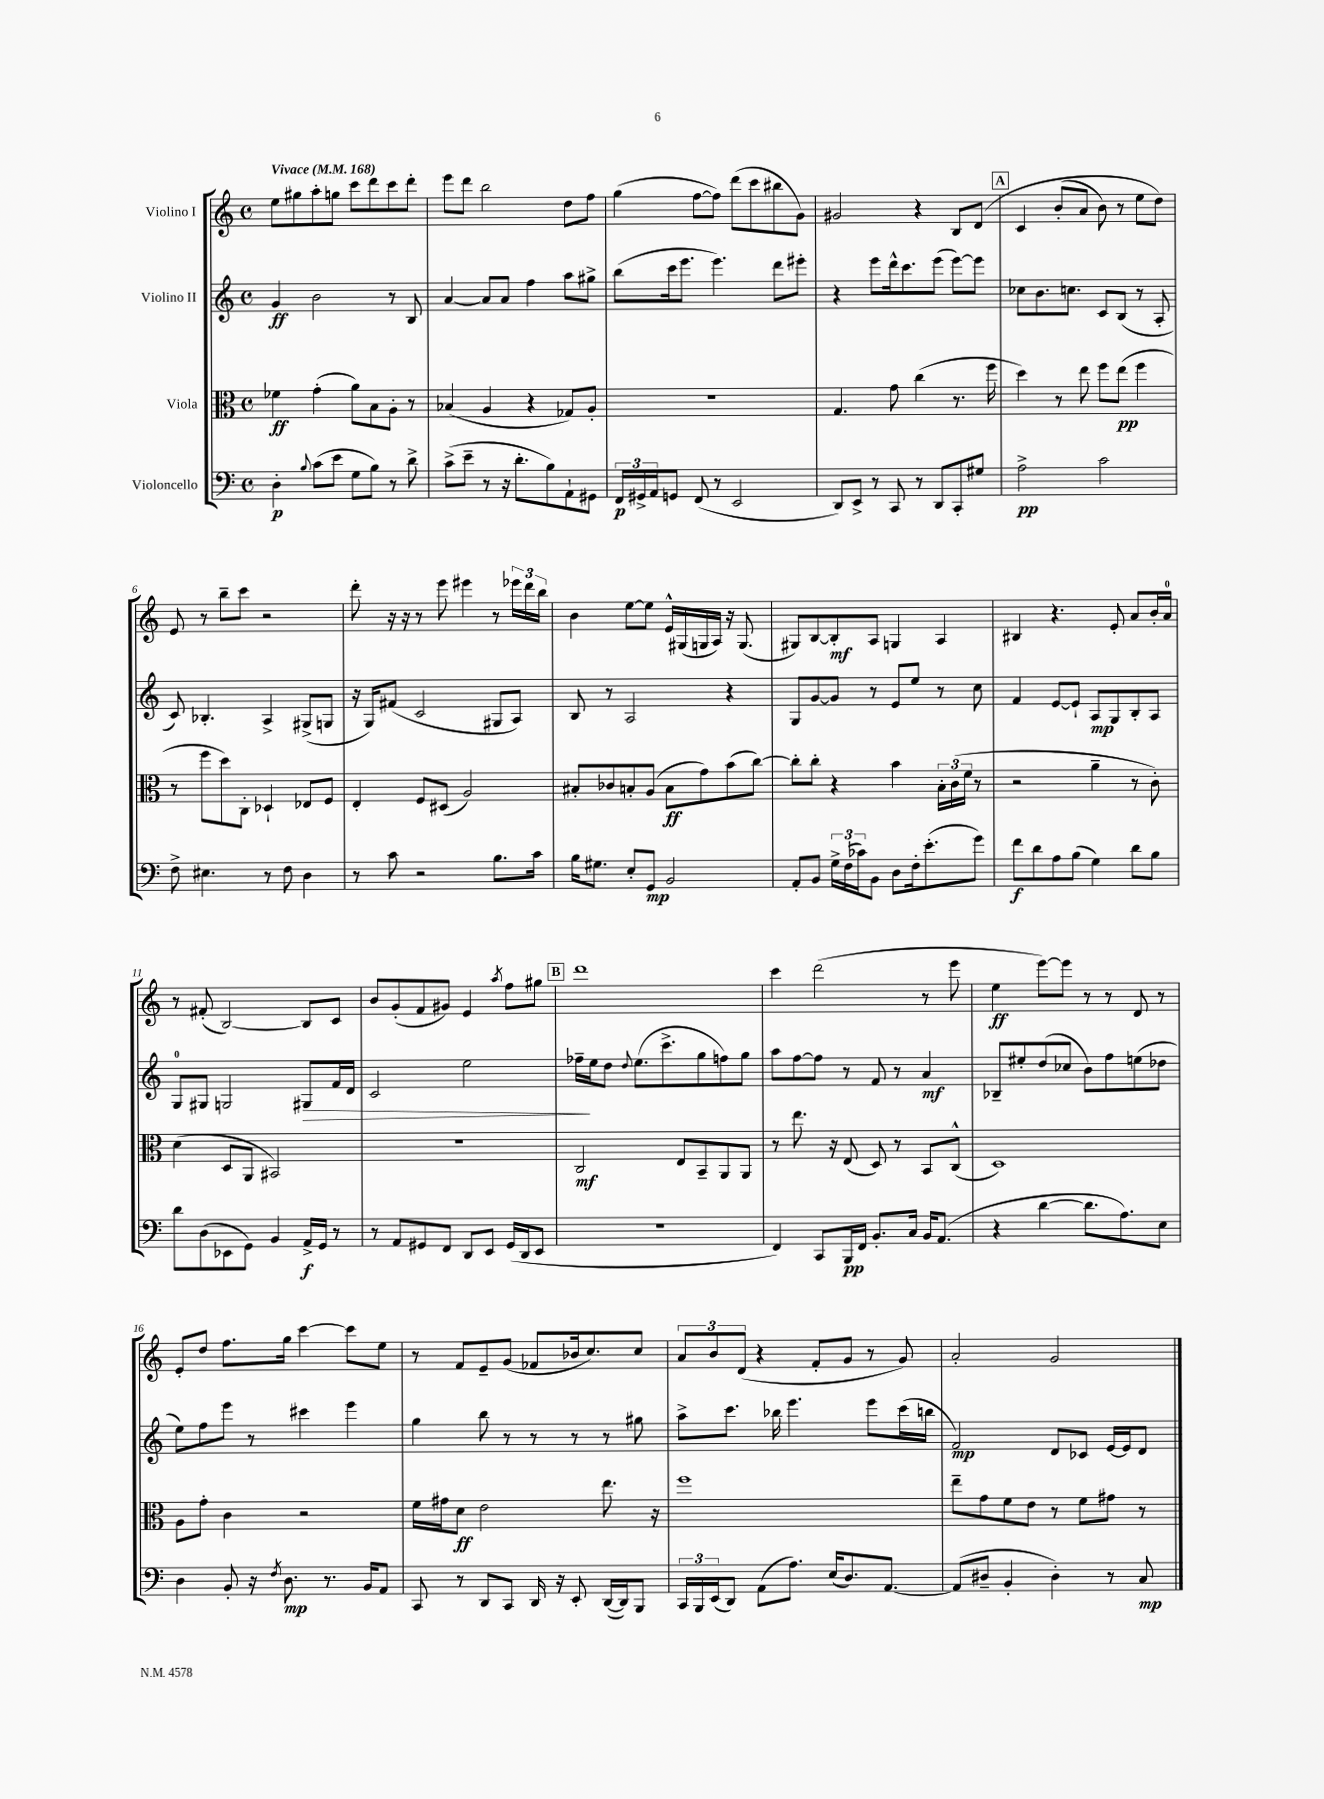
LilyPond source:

<<
\new StaffGroup <<
\new Staff = "s0" \with { instrumentName = "Violino I" } {
    \clef treble \key c \major \defaultTimeSignature \time 4/4 \tempo "Vivace" 4 = 168
    e''8 gis''8 a''8-. g''8 c'''8 d'''8 c'''8 d'''8-. |
    e'''8 d'''8 b''2 d''8 f''8 |
    g''4( f''8~ f''8) d'''8( c'''8 bis''8 g'8) |
    gis'2 r4 b8 d'8\( |
    \mark \markup { \box "A" } c'4 b'8-.( a'8 b'8) r8 e''8 d''8\) |
    e'8 r8 b''8-- c'''8 r2 |
    d'''8-. r16 r16 r8 e'''8 eis'''4 r8 \tuplet 3/2 { ees'''16 d'''16 b''16 } |
    b'4 e''8~ e''8 e'16-^ gis16( g16 a16) r16 g8.( |
    gis8) b8~ b8-.\mf a8 g4 a4 |
    bis4 r4. e'8-. a'8 b'16-. a'16-0 |
    r8 fis'8-.( b2~) b8 c'8 |
    b'8 g'8-.( f'8 gis'8) e'4 \acciaccatura { a''8 } f''8 gis''8 |
    \mark \markup { \box "B" } d'''1 |
    c'''4 d'''2( r8 e'''8 |
    e''4\ff e'''8~) e'''8 r8 r8 d'8 r8 |
    e'8-. d''8 f''8. g''16 c'''4~ c'''8 e''8 |
    r8 f'8 e'8-- g'8( fes'8 bes'16 c''8.) c''8 |
    \tuplet 3/2 { a'8 b'8 d'8( } r4 f'8-. g'8 r8 g'8) |
    a'2-. g'2 \bar "|." |
}
\new Staff = "s1" \with { instrumentName = "Violino II" } {
    \clef treble \key c \major \defaultTimeSignature \time 4/4
    g'4\ff b'2 r8 b8 |
    a'4~ a'8 a'8 f''4 a''8 gis''8-> |
    b''8( c'''16 e'''8. e'''4.) d'''8 eis'''8-. |
    r4 e'''8 d'''16-^ c'''8. e'''8( e'''8~) e'''8 |
    \mark \markup { \box "A" } ces''8 b'8. c''8. c'8 b8( r8 a8-. |
    c'8) bes4.-. a4-> gis8->( g8 |
    r16 g16) fis'8( c'2 gis8 a8) |
    b8 r8 a2 r4 |
    g8 g'8~ g'8 r8 e'8 e''8 r8 c''8 |
    f'4 e'8~ e'8-! a8\mp g8 b8-. a8 |
    g8-0 gis8 g2 gis8\> f'16 d'16 |
    c'2 e''2 |
    \mark \markup { \box "B" } fes''16--\! e''16 d''8 \appoggiatura { d''8 } e''8.( c'''8.-> g''8 f''8) g''8 |
    a''8 f''8~ f''8 r8 f'8 r8 a'4\mf |
    bes8-- eis''8-. d''8( ces''8 b'8) f''8 e''8( des''8 |
    e''8) f''8 e'''8 r8 cis'''4 e'''4 |
    g''4 b''8 r8 r8 r8 r8 gis''8 |
    a''8-> c'''8. bes''16 e'''4. e'''8 c'''16( b''16 |
    f'2\mp) d'8 ces'8 e'16~ e'16 d'8 \bar "|." |
}
\new Staff = "s2" \with { instrumentName = "Viola" } {
    \clef alto \key c \major \defaultTimeSignature \time 4/4
    fes'4\ff g'4-.( a'8) b8 a8-. r8 |
    bes4( a4 r4 ges8) a8-. |
    R1 |
    g4. g'8 c''4( r8. f''16 |
    \mark \markup { \box "A" } d''4) r8 e''8 f''8 e''8\pp( f''4 |
    r8 f''8 d''8) c8-. des4-! ees8 f8 |
    e4-. f8 dis8( a2) |
    bis8-. ces'8 b8-. a8( b8\ff g'8) b'8( c''8~) |
    c''8-. c''8-. r4 b'4 \tuplet 3/2 { b16-. c'16( f'16 } r8 |
    r2 a'4-- r8 c'8-.) |
    d'4( d8 a,8 bis,2) |
    R1 |
    \mark \markup { \box "B" } c2\mf e8 b,8-- a,8 a,8 |
    r8 e''8. r16 e8( d8) r8 b,8 c8-^( |
    d1) |
    a8 g'8-. c'4 r2 |
    f'16 gis'16 d'8\ff e'2 e''8. r16 |
    f''1 |
    e''8-- g'8 f'8 e'8 r8 f'8 gis'8 r8 \bar "|." |
}
\new Staff = "s3" \with { instrumentName = "Violoncello" } {
    \clef bass \key c \major \defaultTimeSignature \time 4/4
    d4-.\p \appoggiatura { b8 } c'8( e'8 g8 b8) r8 d'8-> |
    c'8->( e'8-- r8 r16 d'8.-. b8) a,8-! gis,8 |
    \tuplet 3/2 { f,16\p gis,16-> a,16 } g,8 f,8( r8 e,2 |
    d,8) e,8-> r8 c,8 r8 d,8 c,8-. gis8 |
    \mark \markup { \box "A" } a2->\pp c'2 |
    f8-> eis4. r8 f8 d4 |
    r8 c'8 r2 b8. c'16 |
    b16 gis8. e8-. g,8\mp b,2 |
    a,8-. b,8 \tuplet 3/2 { g16-> f16( ces'16) } b,8 d8 f16-. e'8.-.( g'8) |
    f'8\f d'8 a8 b8( g4) d'8 b8 |
    d'8 d8( ees,8 g,8) b,4 a,16->\f g,16 r8 |
    r8 a,8 gis,8 f,8 d,8 e,8 gis,16( d,16 e,8 |
    \mark \markup { \box "B" } r1 |
    f,4) c,8 b,,16\pp f,16 b,8.-. c16 b,16 a,8.( |
    r4 d'4~ d'8. a8.) e8 |
    d4 b,8-. r16 \acciaccatura { f8 } d8.\mp r8. b,16 a,8 |
    c,8 r8 d,8 c,8 d,16 r16 e,8-. d,16~( d,16) b,,8 |
    \tuplet 3/2 { c,16 b,,16 e,16( } d,8) a,8( a8.) e16( d8.) a,8.~ |
    a,8( dis8-- b,4-. dis4-.) r8 c8\mp \bar "|." |
}
>>
>>
